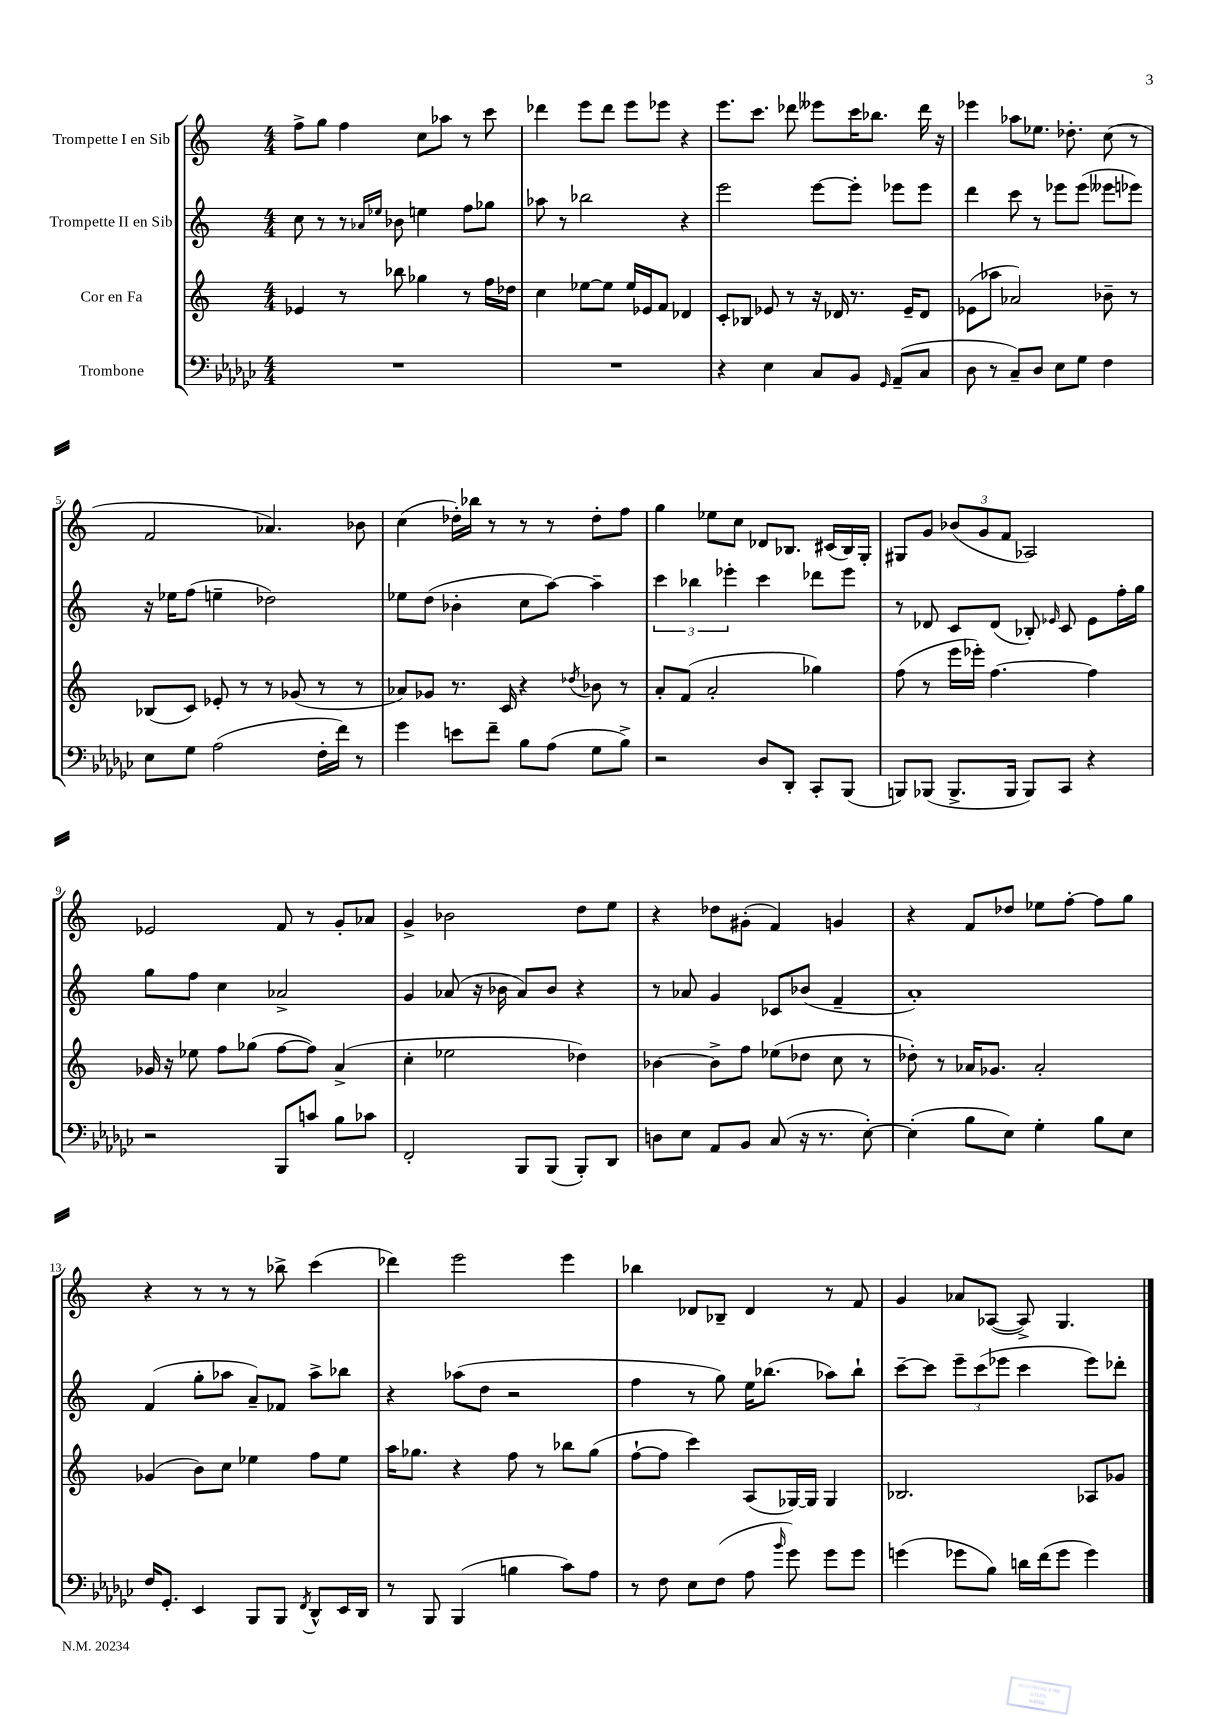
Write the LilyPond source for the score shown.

<<
\new StaffGroup <<
\new Staff = "s0" \with { instrumentName = "Trompette I en Sib" } {
    \clef treble \key c \major \numericTimeSignature \time 4/4
    \autoBeamOff f''8[-> g''8] f''4 c''8[ aes''8] r8 c'''8 |
    des'''4 e'''8[ des'''8] e'''8[ ees'''8] r4 |
    e'''8.[ c'''8.] des'''8 eeses'''8[ c'''16 bes''8.] des'''16 r16 |
    ees'''4 aes''8[ ees''8.] des''8.-. c''8( r8 |
    f'2 aes'4.) bes'8 |
    c''4( des''16[-.) bes''16] r8 r8 r8 des''8[-. f''8] |
    g''4 ees''8[ c''8] des'8[ bes8.] cis'16[( bes16) g16]-. |
    gis8[ g'8] \tuplet 3/2 { bes'8[( g'8 f'8] } aes2) |
    ees'2 f'8 r8 g'8[-. aes'8] |
    g'4-> bes'2 d''8[ e''8] |
    r4 des''8[ gis'8]-.( f'4) g'4 |
    r4 f'8[ des''8] ees''8[ f''8]~-. f''8[ g''8] |
    r4 r8 r8 r8 bes''8-> c'''4( |
    des'''4) e'''2 e'''4 |
    bes''4 des'8[ bes8]-- des'4 r8 f'8 |
    g'4 aes'8[ aes8]~( aes8->) g4. \bar "|." |
}
\new Staff = "s1" \with { instrumentName = "Trompette II en Sib" } {
    \clef treble \key c \major \numericTimeSignature \time 4/4
    \autoBeamOff c''8 r8 r8 \grace { aes'16[ ees''16] } bes'8 e''4 f''8[ ges''8] |
    aes''8 r8 bes''2 r4 |
    e'''2 e'''8[~ e'''8]-. ees'''8[ ees'''8] |
    d'''4 c'''8 r8 ees'''8[ ees'''8]( eeses'''8[ ees'''8]) |
    r16 ees''16[ f''8]( e''4-- des''2) |
    ees''8[ d''8]( bes'4-. c''8[ a''8]~) a''4-- |
    \tuplet 3/2 { c'''4 bes''4 ees'''4-. } c'''4 des'''8[ ees'''8] |
    r8 des'8 c'8[ des'8]( bes8-.) \grace { ees'16 } c'8 ees'8[ f''16-. g''16] |
    g''8[ f''8] c''4 aes'2-> |
    g'4 aes'8( r16 bes'16 aes'8[) bes'8] r4 |
    r8 aes'8 g'4 ces'8[ bes'8]( f'4-- |
    a'1-.) |
    f'4( g''8[-. aes''8] a'8[--) fes'8] aes''8[-> bes''8] |
    r4 aes''8[( d''8] r2 |
    f''4 r8 g''8) e''16[ bes''8.]( aes''8[) bes''8]-! |
    c'''8[~-- c'''8] \tuplet 3/2 { e'''8[-- c'''8( ees'''8] } c'''4 ees'''8[) des'''8]-. \bar "|." |
}
\new Staff = "s2" \with { instrumentName = "Cor en Fa" } {
    \clef treble \key c \major \numericTimeSignature \time 4/4
    \autoBeamOff ees'4 r8 bes''8 ges''4 r8 f''16[ des''16] |
    c''4 ees''8[~ ees''8] ees''16[ ees'16 f'8] des'4 |
    c'8[-. bes8] ees'8 r8 r16 des'16 r8. ees'16[-- des'8] |
    ees'8[( aes''8] aes'2) bes'8-- r8 |
    bes8[( c'8]) ees'8-. r8 r8 ges'8( r8 r8 |
    aes'8[) ges'8] r8. c'16 r4 \acciaccatura { des''8 } bes'8 r8 |
    a'8[-. f'8]( a'2-. ges''4) |
    f''8( r8 e'''16[ ees'''16]-.) f''4.~ f''4 |
    ges'16 r16 ees''8 f''8[ ges''8]( f''8[~ f''8]) a'4->( |
    c''4-. ees''2 des''4) |
    bes'4~ bes'8[-> f''8] ees''8[( des''8] c''8 r8 |
    des''8-.) r8 aes'16[ ges'8.] aes'2-. |
    ges'4( b'8[) c''8] ees''4 f''8[ ees''8] |
    a''16[ ges''8.] r4 f''8 r8 bes''8[ ges''8]( |
    f''8[~-! f''8] c'''4) a8[( ges16~) ges16] ges4 |
    bes2. aes8[ ges'8] \bar "|." |
}
\new Staff = "s3" \with { instrumentName = "Trombone" } {
    \clef bass \key ges \major \numericTimeSignature \time 4/4
    \autoBeamOff R1 |
    R1 |
    r4 ees4 ces8[ bes,8] \grace { ges,16 } aes,8[--( ces8] |
    des8 r8 ces8[--) des8] ees8[ ges8] f4 |
    ees8[ ges8] aes2( f16[-. f'16]) r8 |
    ges'4 e'8[ f'8]-- bes8[ aes8]( ges8[ bes8]->) |
    r2 des8[ des,8]-. ces,8[-. bes,,8]( |
    b,,8[) bes,,8]( bes,,8.[-> bes,,16] bes,,8[) ces,8] r4 |
    r2 bes,,8[ c'8] bes8[ ces'8] |
    f,2-. bes,,8[ bes,,8]( bes,,8[-.) des,8] |
    d8[ ees8] aes,8[ bes,8] ces8( r16 r8. ees8~-.) |
    ees4-.( bes8[ ees8]) ges4-. bes8[ ees8] |
    f16[ ges,8.]-. ees,4 bes,,8[ bes,,8] \acciaccatura { f,8 } des,8[-^ ees,16 des,16] |
    r8 bes,,8 bes,,4( b4 ces'8[) aes8] |
    r8 f8 ees8[ f8]( aes8 \grace { bes'16 } ges'8) ges'8[ ges'8] |
    g'4( ges'8[ bes8]) d'16[ f'16( ges'8] ges'4) \bar "|." |
}
>>
>>
